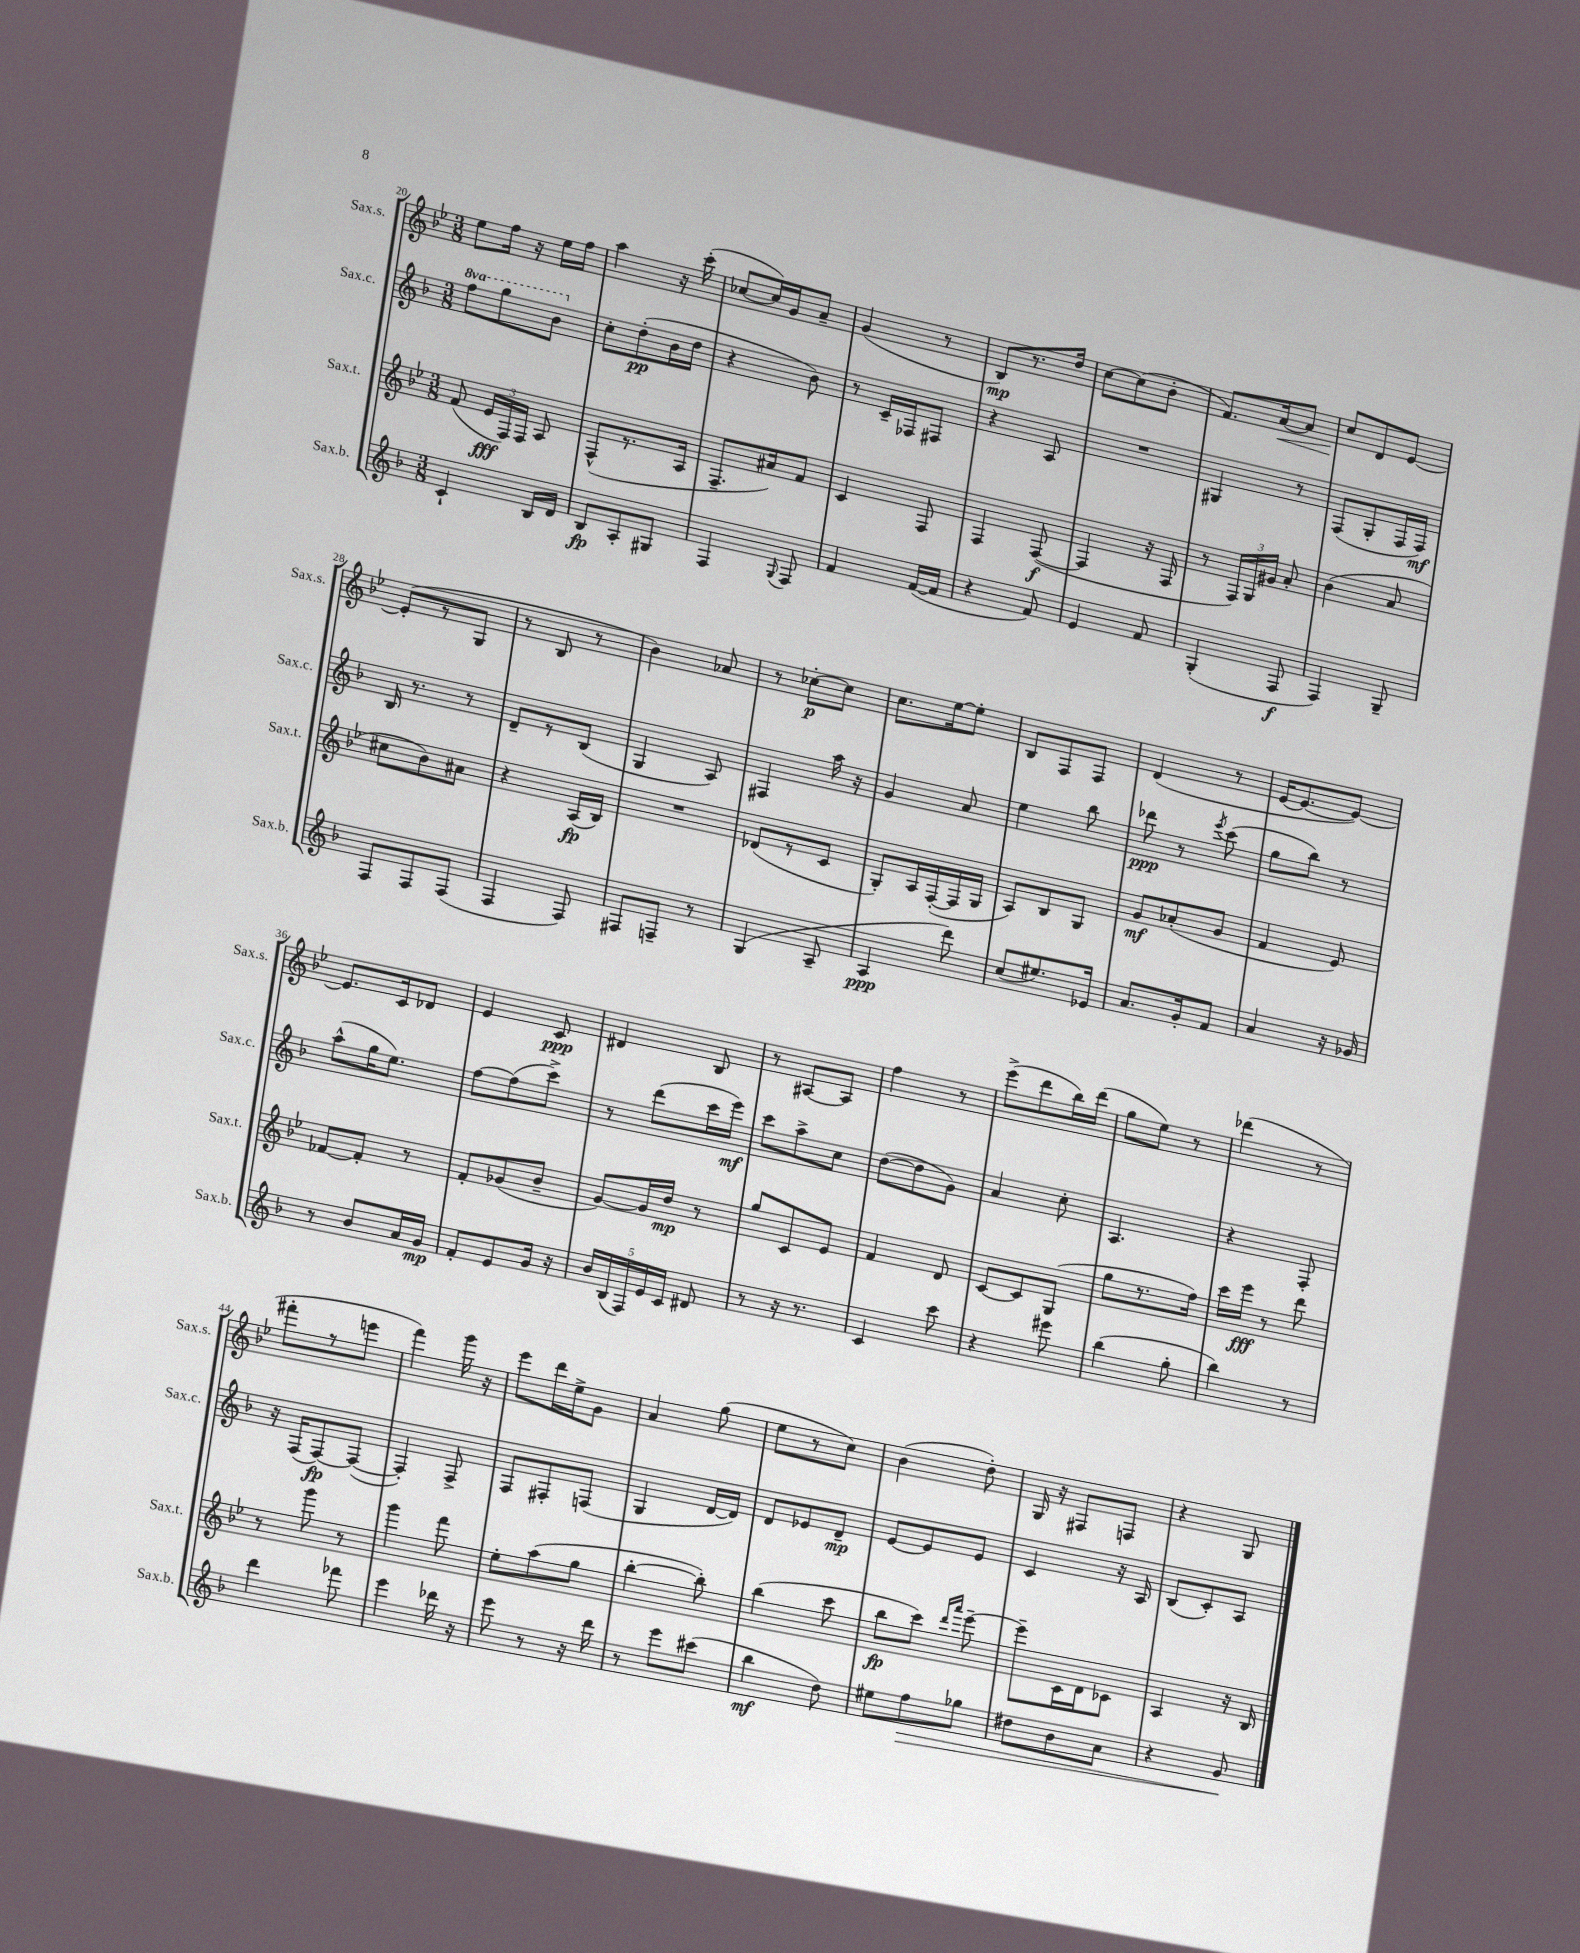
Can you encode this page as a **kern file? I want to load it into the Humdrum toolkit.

**kern	**kern	**kern	**kern
*staff4	*staff3	*staff2	*staff1
*clefG2	*clefG2	*clefG2	*clefG2
*k[b-]	*k[b-e-]	*k[b-]	*k[b-e-]
*M3/8	*M3/8	*M3/8	*M3/8
4c`	(8f	8fff	8ee-
.	24e-	8ggg	16ff
.	24F)	.	.
.	.	.	16r
.	24F	.	.
16B-	8A	8bb-	16ee-
16d	.	.	16ff
=	=	=	=
8B-	(8F^^	8cc'	4aa
8A'	8.r	(8dd'	.
8G#	.	16b-	16r
.	16A	16dd	(16ccc'
=	=	=	=
4F	8.F~	4r	[8cc-
.	.	.	16cc-])
.	16a#)	.	16g
8qqG	.	.	.
8F	8f	8b-)	8a~
=	=	=	=
4f	4c	8r	(4g
.	.	16c~	.
.	.	16F-	.
([16f	8F	8F#	8r
16f]	.	.	.
=	=	=	=
4r	4F	4r	8B-)
.	.	.	8.r
8f)	([8F	8A	.
.	.	.	16dd
=	=	=	=
4e	4F]	4.r	[8cc
.	.	.	(8cc]
8f	16r	.	8b-'
.	16F	.	.
=	=	=	=
(4G'	8r	4G#	8.f)
.	24F)	.	.
.	24G	.	.
.	.	.	[16a
.	24g#	.	.
8F	8a'	8r	8a]
=	=	=	=
4F)	(4b-	(8F	8cc
.	.	8G'	8d
8G~	8a	16F	[8e-
.	.	16F)	.
=	=	=	=
8F	8cc#	16B-	(8e-']
.	.	8.r	.
8F	8b-)	.	8r
(8F	8a#	8r	8G
=	=	=	=
4F	4r	8d~	8r
.	.	8r	8B-
8F)	(16A	(8B-	8r
.	16B-)	.	.
=	=	=	=
8F#	4.r	4G	4b-)
8F~	.	.	.
8r	.	8A)	8a-
=	=	=	=
(4G	(8d-	4F#	8r
.	8r	.	[8cc-'
8A~	8c	16aa	8cc-]
.	.	16r	.
=	=	=	=
4A	8G')	4g	8.cc
.	16A	.	.
.	([16F'	.	[16ee-
8ddd)	16F]	8a	8ee-']
.	16G	.	.
=	=	=	=
(8cc	8A)	4ee	8B-
8.ee#)	8B-	.	8F
.	8G	8bb-	8F
16e-	.	.	.
=	=	=	=
8.a	8g	8ddd-	(4d
.	(8a-'	8r	.
16g'	.	.	.
.	.	8qeee	.
8f	8g	(8ccc	8r
=	=	=	=
4a	4f	8gg	[16e-
.	.	.	8.e-_
.	.	8bb-)	.
16r	8e-)	8r	8e-_)
16g-	.	.	.
=	=	=	=
8r	[8f-	(8aa^^	8.e-]
8b-	8f-']	16gg	.
.	.	8.ee)	16c
16a	8r	.	8d-
16g	.	.	.
=	=	=	=
8f'	8f'	[8ff	4e-
8e	(8g-	(8ff]	.
16g	8b-~	8ccc^)	8c
16r	.	.	.
=	=	=	=
20b-	[8g)	8r	4d#
(20B-	.	.	.
20F)	.	.	.
.	16g]	(8ddd	.
20e	.	.	.
.	16dd	.	.
20c	.	.	.
8d#	8r	16ccc	8B-
.	.	16eee)	.
=	=	=	=
8r	8gg	8ccc	8r
16r	8c	8aa^	[8A#
8.r	.	.	.
.	8e-	8cc	8A#]
=	=	=	=
4c	4f	([8dd	4ff
.	.	8dd]	.
8ccc	8d	8g)	8r
=	=	=	=
4r	[8c	4a	(8eee-^
.	8c]	.	8ddd
8eee#	(8G	8cc'	16bb-)
.	.	.	(16ddd
=	=	=	=
(4bb-	8gg	4.A	8gg
.	8.r	.	8ee-)
8gg'	.	.	8r
.	16ff)	.	.
=	=	=	=
4bb-)	16ccc	4r	(4ddd-
.	16eee-	.	.
.	8r	.	.
8r	8ddd	8F'	8r
=	=	=	=
4ddd	8r	16r	8fff#'
.	.	(16F	.
.	8ggg	[8F)	8r
8fff-	8r	(8F_	8eee
=	=	=	=
4eee	4ggg	4F'])	4fff)
16ddd-	8fff	8F^	16ggg
16r	.	.	16r
=	=	=	=
8eee	8ee-'	8F	8eee-
8r	(8aa	8F#'	16ddd
.	.	.	16ee-^
16r	8gg	(8F	8g
16ddd	.	.	.
=	=	=	=
8r	[4bb-'	4G	4a
8eee	.	.	.
(8ccc#	8bb-'])	[16d	(8gg
.	.	16d])	.
=	=	=	=
4bb-	(4bb-	8d	8ee-
.	.	8e-	8r
8dd)	8ccc	8d~	8cc)
=	=	=	=
8ee#	8bb-	[8e	(4b-
8ff	8ccc)	8e]	.
.	16qqddd	.	.
.	16qqaaa	.	.
8gg-	[8eee-~	8e	8dd')
=	=	=	=
8dd#	8eee-~]	4c	16G
.	.	.	16r
8b-	16c	.	8F#
.	16d	.	.
8a	8c-	16r	8F
.	.	16A	.
=	=	=	=
4r	4A	(8B-	4r
.	.	8c')	.
8g	16r	8A	8G
.	16B-	.	.
==	==	==	==
*-	*-	*-	*-
